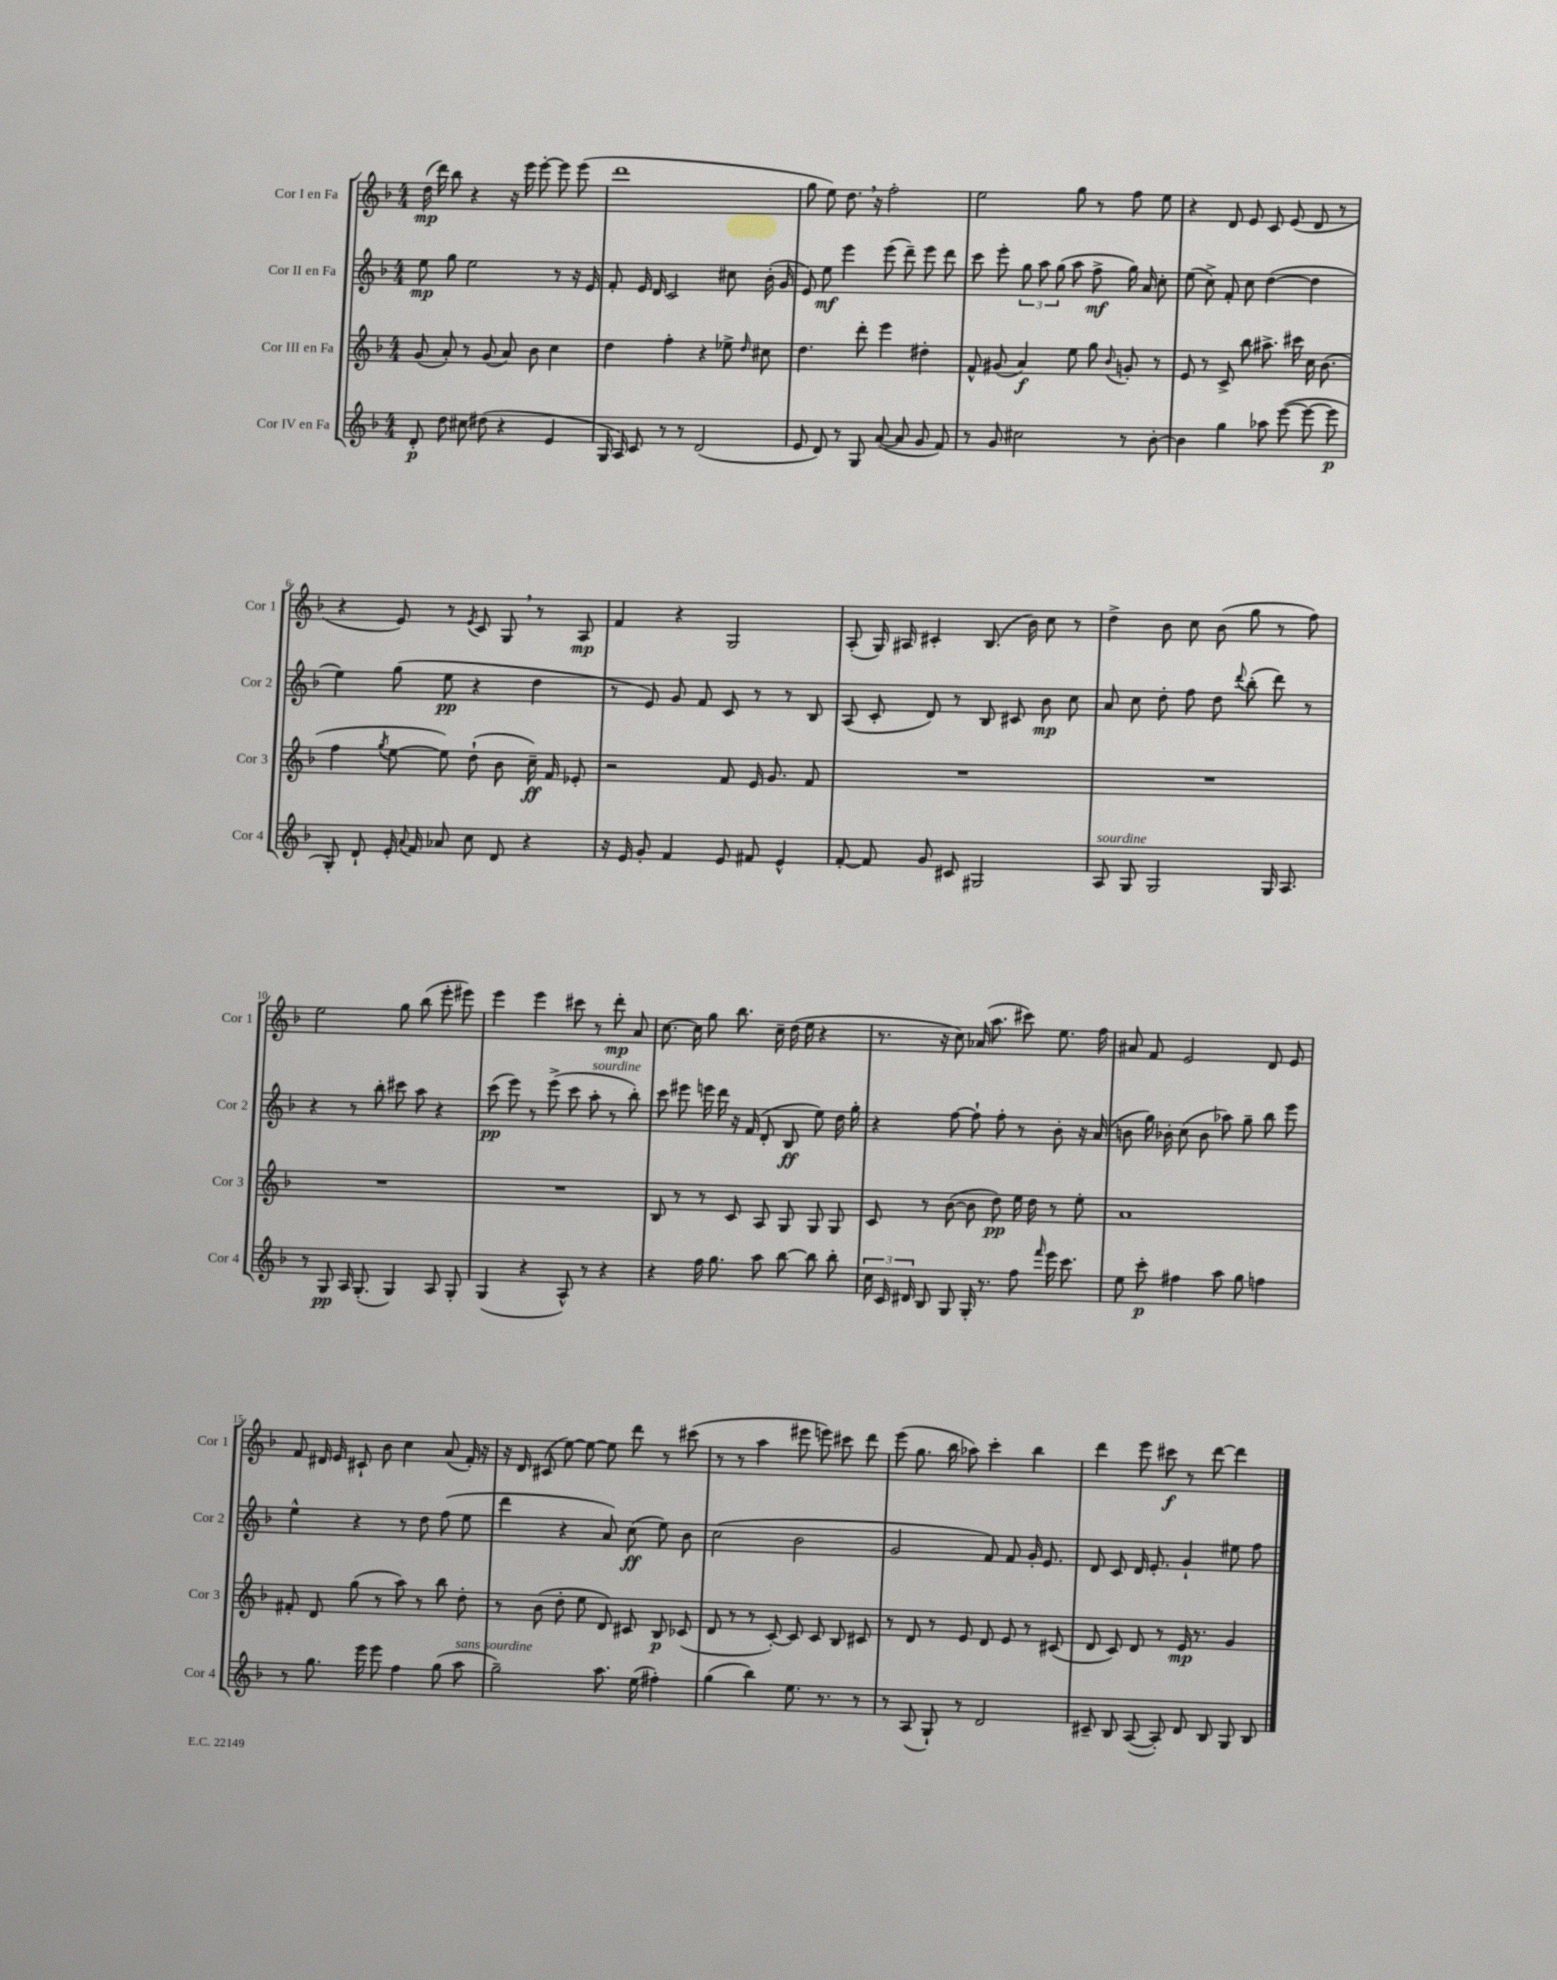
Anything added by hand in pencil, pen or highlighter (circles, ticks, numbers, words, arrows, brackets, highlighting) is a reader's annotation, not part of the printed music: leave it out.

**kern	**kern	**kern	**kern
*staff4	*staff3	*staff2	*staff1
*clefG2	*clefG2	*clefG2	*clefG2
*k[b-]	*k[b-]	*k[b-]	*k[b-]
*M4/4	*M4/4	*M4/4	*M4/4
8d'	(8g	8ee	(16dd
.	.	.	16ddd)
8dd	8a')	8gg	8bb-
8cc#	8r	2ee	4r
(8dd#	(8g	.	.
4r	8a)	.	16r
.	.	.	16eee
.	8b-	.	[8eee'
4e	4cc	8r	8eee]
.	.	16r	(8eee
.	.	16e	.
=	=	=	=
16G	4dd	8f'	1ddd
16A)	.	.	.
8c	.	16e	.
.	.	16d	.
8r	4ff'	2c	.
8r	.	.	.
(2d	4r	.	.
.	8ee-^	8cc#	.
.	16qqdd	.	.
.	8cc#	(16b-'	.
.	.	16g	.
=	=	=	=
8e	4.dd	8e)	8gg
8d)	.	8ee	8ee)
8r	.	4eee	8.dd
8G	8ddd'	.	.
.	.	.	16r
([8a	4eee	(8eee	2ff'
8a]	.	8ddd~)	.
8g	4dd#'	8eee	.
8f)	.	8ddd	.
=	=	=	=
8r	8f^^	8ccc	2ee
8g	(8g#	8eee'	.
2cc#	4a)	12gg	.
.	.	12aa	.
.	.	(12gg	.
.	8ee	8aa	8gg
.	8gg	8ff^	8r
.	8qqb-	.	.
8r	8g'	16gg)	8ff
.	.	16a	.
[8b-'	8r	8cc'	8ee
=	=	=	=
4b-]	8e	(8ee	4r
.	8r	8cc^)	.
4gg	8c^	8f'	8d
.	8bb-	8cc	8e
8aa-	8.aa#^	([4dd	8c
([8eee	.	.	(8e
.	16ccc#	.	.
8eee_	16cc	4dd]	8d
.	(8.b-	.	.
8eee]	.	.	8r
=	=	=	=
8G')	4ff	4ee)	4r
8d`	.	.	.
.	8qgg	.	.
16e'	[8ee	(8gg	8e)
8qqa	.	.	.
16f	.	.	.
8a-	8ee])	8ee	8r
.	.	.	8qe
8cc	(8dd`	4r	8c
8d	8b-	.	8G
4r	16cc~)	4dd	8r
.	16f	.	.
.	8e-'	.	8A
=	=	=	=
16r	2r	8r	4f
16e	.	.	.
8g'	.	8e)	.
4f	.	8g	4r
.	.	8f	.
8e	8f	8c	2G
8f#	16e	8r	.
.	8.g	.	.
4e^^	.	8r	.
.	8f	8B-	.
=	=	=	=
[8f'	1r	(8A	(8A'
8f]	.	8c'	16G)
.	.	.	16A#
8g	.	8d)	4c#'
8c#	.	8r	.
2G#	.	8B-	(8.B-
.	.	8c#	.
.	.	.	16b-)
.	.	8b-	8cc
.	.	8cc	8r
=	=	=	=
8A	1r	8a	4dd^
8G	.	8cc	.
2G	.	8dd'	8b-
.	.	8ff	8cc
.	.	8dd	(8b-
.	.	8qqddd	.
.	.	(8bb-'	8gg
16G	.	8ddd)	8r
8.A	.	.	.
.	.	8r	8ff)
=	=	=	=
8r	1r	4r	2ee
8G	.	.	.
16A	.	8r	.
(8.G'	.	.	.
.	.	8bb-'	.
4G)	.	8ccc#	8gg
.	.	8aa	(8bb-
8A	.	4r	8eee'
8G'	.	.	8eee#)
=	=	=	=
(4G	1r	(8ccc	4eee
.	.	8eee)	.
4r	.	8r	4eee
.	.	(8eee^	.
8A^^)	.	8ccc	8ccc#
8r	.	8aa'	8r
4r	.	8r	8ddd'
.	.	8bb-')	8a
=	=	=	=
4r	8B-	8ccc	[8.cc
.	8r	8eee#	.
.	.	.	16cc]
16ff	8r	16eee	8gg
8.gg	.	16ddd	.
.	8c	16r	8.bb-
.	.	(16f	.
8aa	8A	8d'	.
.	.	.	16cc~
[8bb-	8G	8B-	(16dd
.	.	.	16ee
8bb-]	8G	8ee)	4r
8bb-'	8G	16dd	.
.	.	16gg'	.
=	=	=	=
24cc	8c	4r	8.r
24c	.	.	.
24d#	.	.	.
8B-	8r	.	.
.	.	.	16r
8G	([8b-	[8ff	8cc)
16G'	8b-]	8ff`]	(16a-
8.r	.	.	8.aa
.	8dd)	8ff'	.
8ff	16ee	8r	8ccc#)
.	16dd	.	.
16qqfff	.	.	.
16eee	8r	8b-'	8.ee
8.ccc	.	.	.
.	8ee'	16r	.
.	.	(16a	16ff
=	=	=	=
8ee	1a	8b	8a#
8ccc'	.	16gg)	8f
.	.	16b-'	.
4ff#	.	(8cc	2e
.	.	8b-	.
8aa	.	8aa-)	.
8gg	.	8gg~	.
4ff	.	8bb-	8d
.	.	8eee	8e
=	=	=	=
8r	8f#'	4ee^^	8f
8.gg	8d	.	16d#
.	.	.	16e
.	(8gg	4r	8c#`
16eee	.	.	.
8eee	8r	.	8b-
4ff	8aa)	8r	4cc
.	8r	8dd	.
(8gg	8bb-	(8ff	(8a
8aa	8dd'	8ee	16f')
.	.	.	16r
=	=	=	=
2gg~)	8r	4ddd	16r
.	.	.	16d
.	(8b-	.	(8c#
.	8dd'	4r	[8ee)
.	8ee	.	8ee_
8.aa	8d)	8a)	8ee]
.	8c#	(8cc	8ddd
(16ee	.	.	.
4ff#')	8B-	8ee)	8r
.	(8c-	8b-	(8ccc#
=	=	=	=
(4gg	8d	(2cc	8r
.	8r	.	8r
4bb-)	8r	.	4aa
.	[8c')	.	.
8.ee	8c]	2b-	8eee#
.	8c	.	8eee)
8.r	.	.	.
.	8B-	.	8ccc#
8r	8c#	.	8ddd
=	=	=	=
8r	8r	2g	(8eee
(8A	8d	.	8.gg
8G`)	8r	.	.
.	.	.	16bb-
8r	8e	.	8aa-)
2d	8d	8f)	4ccc'
.	8e	8f	.
.	8r	16g'	4bb-
.	.	8.e	.
.	(8c#	.	.
=	=	=	=
8c#~	8d	8d	4ddd
8B-	8c)	8c	.
([8A	8d	16d	8eee
.	.	8.e'	.
8A'])	8r	.	8ccc#
8d	16e	4g`	8r
.	8.r	.	.
8B-	.	.	[8ddd
8G	4g	8ee#	4ddd]
8B-	.	8ff	.
==	==	==	==
*-	*-	*-	*-
